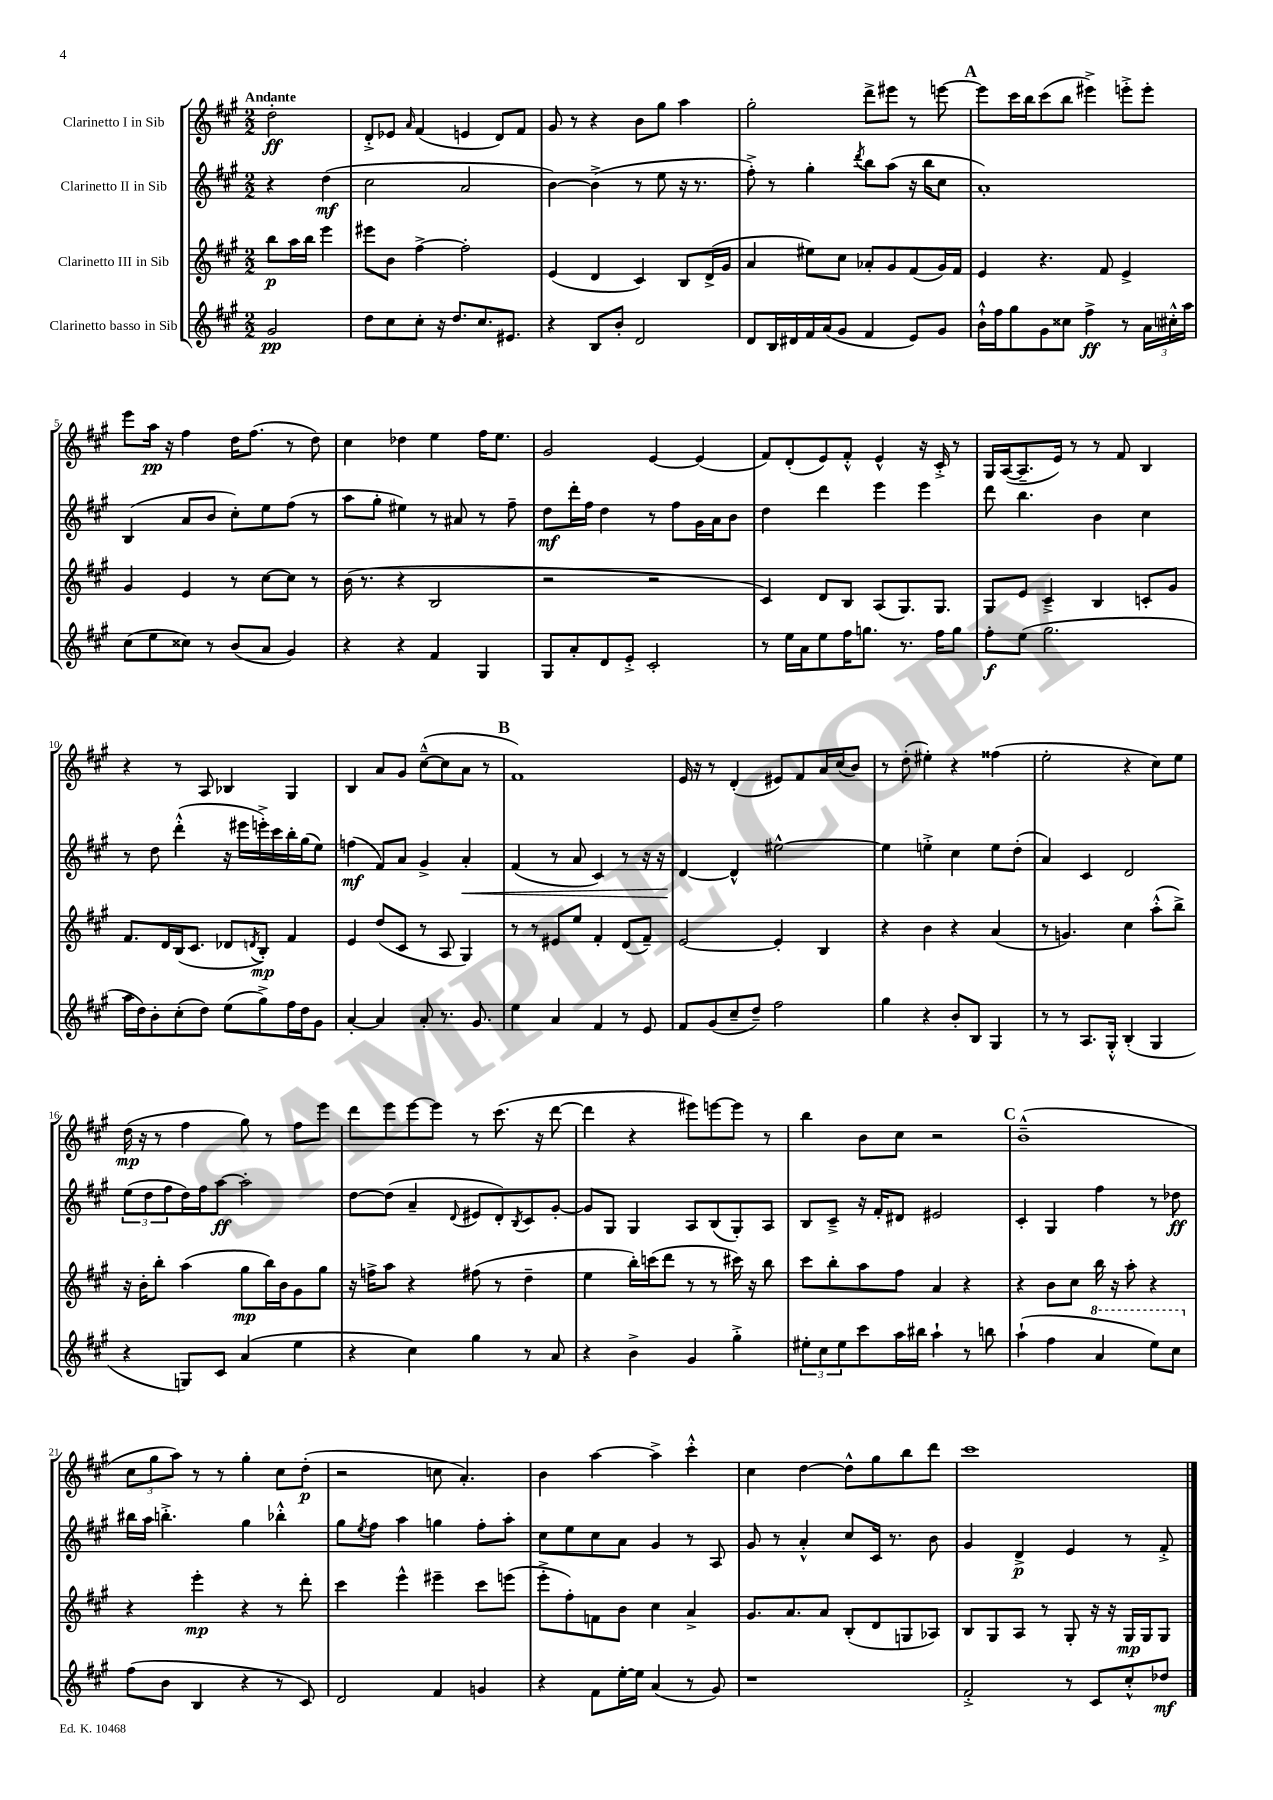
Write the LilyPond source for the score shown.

<<
\new StaffGroup <<
\new Staff = "s0" \with { instrumentName = "Clarinetto I in Sib" } {
    \clef treble \key a \major \numericTimeSignature \time 2/2 \partial 2 \tempo "Andante"
    d''2-.\ff |
    d'8-.-> ees'8 \grace { a'16 } fis'4( e'4 d'8) fis'8 |
    gis'8 r8 r4 b'8 gis''8 a''4 |
    gis''2-. d'''8-> eis'''8 r8 e'''8~ |
    \mark \markup { \bold "A" } e'''8 cis'''16 b''16 cis'''8( b''8 eis'''4->) e'''8-.-> e'''8-. |
    e'''8 a''16\pp r16 fis''4 d''16 fis''8.( r8 d''8) |
    cis''4 des''4 e''4 fis''16 e''8. |
    gis'2 e'4~ e'4( |
    fis'8) d'8-.( e'8) fis'8-.-^ e'4-^ r16 cis'16-.-> r8 |
    gis16 a16~( a8.-- e'16) r8 r8 fis'8 b4 |
    r4 r8 a8 bes4 gis4 |
    b4 a'8 gis'8 cis''8~---^( cis''8 a'8 r8 |
    \mark \markup { \bold "B" } fis'1) |
    e'16 r16 r8 d'4-.( eis'8) fis'8 a'16 cis''16( b'8) |
    r8 d''8-.( eis''4-.) r4 fisis''4( |
    e''2-. r4 cis''8) e''8 |
    d''16\mp( r16 r8 fis''4 gis''8) r8 fis''8 e'''8 |
    d'''8 e'''8 e'''8~ e'''8 r8 cis'''8.( r16 d'''8~ |
    d'''4 r4 eis'''8) e'''8~ e'''8 r8 |
    b''4 b'8 cis''8 r2 |
    \mark \markup { \bold "C" } b'1---^( |
    \tuplet 3/2 { cis''8 gis''8 a''8) } r8 r8 gis''4-. cis''8 d''8-.\p( |
    r2 c''8 a'4.-.) |
    b'4 a''4~ a''4-> cis'''4-.-^ |
    cis''4 d''4~ d''8-^ gis''8 b''8 d'''8 |
    cis'''1 \bar "|." |
}
\new Staff = "s1" \with { instrumentName = "Clarinetto II in Sib" } {
    \clef treble \key a \major \numericTimeSignature \time 2/2 \partial 2
    r4 d''4\mf( |
    cis''2 a'2 |
    b'4~) b'4->( r8 e''8 r16 r8. |
    fis''8-.->) r8 gis''4-. \acciaccatura { d'''8 } b''8 a''8( r16 b''16 cis''8 |
    \mark \markup { \bold "A" } a'1-.) |
    b4( a'8 b'8 cis''8-.) e''8 fis''8( r8 |
    a''8 gis''8-. eis''4) r8 ais'8 r8 fis''8-- |
    d''8\mf d'''16-. fis''16 d''4 r8 fis''8 gis'16 a'16 b'8 |
    d''4 d'''4 e'''4 e'''4 |
    d'''8 b''4. b'4 cis''4 |
    r8 d''8 d'''4-.-^( r16 eis'''16 e'''16-.->) cis'''16 b''16-. gis''16( e''8) |
    f''4\mf( fis'8) a'8 gis'4-> a'4-.\< |
    \mark \markup { \bold "B" } fis'4( r8 a'8 cis'4) r8 r16 r16 |
    d'4~\! d'4-^ eis''2~-^ |
    eis''4 e''4-.-> cis''4 e''8 d''8-.( |
    a'4) cis'4 d'2 |
    \tuplet 3/2 { e''8( d''8 fis''8 } d''16) fis''16 a''8~\ff a''2-. |
    d''8~ d''8( a'4-- \appoggiatura { d'8 } eis'8 d'8-.) \acciaccatura { b8 } cis'8 gis'8~-. |
    gis'8 gis8 gis4 a8 b8( gis8-.) a8 |
    b8 cis'8---> r16 fis'16-. dis'8 eis'2 |
    \mark \markup { \bold "C" } cis'4-. gis4 fis''4 r8 des''8\ff |
    bis''16 a''16 b''4.-.-> gis''4 bes''4-.-^ |
    gis''8 \acciaccatura { e''8 } fis''8 a''4 g''4 fis''8-. a''8-. |
    cis''8 e''8 cis''8 a'8 gis'4 r8 a8 |
    gis'8 r8 a'4-.-^ cis''8 cis'16 r8. b'8 |
    gis'4 d'4->\p e'4 r8 fis'8-.-> \bar "|." |
}
\new Staff = "s2" \with { instrumentName = "Clarinetto III in Sib" } {
    \clef treble \key a \major \numericTimeSignature \time 2/2 \partial 2
    b''8\p a''16 b''16 e'''4 |
    eis'''8 b'8 fis''4~-> fis''2-. |
    e'4( d'4 cis'4) b8 d'16->( gis'16 |
    a'4 eis''8) cis''8 aes'8-. gis'8 fis'8( gis'16) fis'16 |
    \mark \markup { \bold "A" } e'4 r4. fis'8 e'4-> |
    gis'4 e'4 r8 cis''8~ cis''8 r8 |
    b'16( r8. r4 b2 |
    r2 r2 |
    cis'4) d'8 b8 a8( gis8.) gis8. |
    gis8 e'8 cis'4---> b4 c'8-. gis'8 |
    fis'8. d'16 b16( cis'8. des'8 \acciaccatura { d'8 } b8-.\mp) fis'4 |
    e'4 d''8( cis'8 r8 a8 gis4) |
    \mark \markup { \bold "B" } r8 r8 eis'8 e''8 fis'4-. d'8( fis'8--) |
    e'2~ e'4-. b4 |
    r4 b'4 r4 a'4( |
    r8 g'4.) cis''4 a''8-.-^( b''8->) |
    r16 b'16-. b''8-. a''4( gis''8\mp b''16) b'16 gis'8 gis''8 |
    r16 f''16-> a''8 r4 fis''8( r8 d''4-- |
    e''4 b''16-.) c'''16( d'''8 r8 r8 cis'''16) r16 b''8 |
    cis'''8 b''8-. a''8 fis''8 a'4 r4 |
    \mark \markup { \bold "C" } r4 b'8 cis''8 b''16 r16 a''8-. r4 |
    r4 e'''4-.\mp r4 r8 d'''8-. |
    cis'''4 e'''4-^ eis'''4-- cis'''8 e'''8( |
    e'''8-.-> fis''8-.) f'8 b'8 cis''4 a'4-> |
    gis'8. a'8. a'8 b8-.( d'8 g8 aes8) |
    b8 gis8 a8 r8 gis8-. r16 r16 gis16\mp gis16 gis8 \bar "|." |
}
\new Staff = "s3" \with { instrumentName = "Clarinetto basso in Sib" } {
    \clef treble \key a \major \numericTimeSignature \time 2/2 \partial 2
    gis'2\pp |
    d''8 cis''8 cis''8-. r16 d''8. cis''8. eis'8. |
    r4 b8 b'8-. d'2 |
    d'8 b16 dis'16 fis'16 a'16( gis'8 fis'4 e'8) gis'8 |
    \mark \markup { \bold "A" } b'16-!-^ fis''16 gis''8 gis'8 cisis''8 fis''4->\ff r8 \tuplet 3/2 { a'16 cis''16-.-^ a''16 } |
    cis''8( e''8 cisis''8) r8 b'8( a'8 gis'4) |
    r4 r4 fis'4 gis4 |
    gis8 a'8-. d'8 e'8-.-> cis'2-. |
    r8 e''16 a'16 e''8 fis''16 g''8. r8. fis''16 g''8 |
    fis''8-.\f e''8( gis''2. |
    a''16 d''16) b'8-. cis''8-.( d''8) e''8( gis''8->) fis''16 d''16 gis'8 |
    a'4~-. a'4 a'8-. r8. gis'8. |
    \mark \markup { \bold "B" } e''4 a'4 fis'4 r8 e'8 |
    fis'8 gis'8( cis''8-- d''8--) fis''2 |
    gis''4 r4 b'8-. b8 gis4 |
    r8 r8 a8. gis16-.-^ b4-.( gis4 |
    r4 g8) cis'8 a'4( e''4 |
    r4 cis''4) gis''4 r8 a'8 |
    r4 b'4-> gis'4 gis''4-.-> |
    \tuplet 3/2 { eis''8-. cis''8 eis''8 } cis'''8 a''16 bis''16 a''4-! r8 b''8 |
    \mark \markup { \bold "C" } a''4-!( fis''4 \ottava #1 a''4 e'''8) cis'''8 \ottava #0 |
    fis''8( b'8 b4 r4 r8 cis'8) |
    d'2 fis'4 g'4 |
    r4 fis'8 e''16~-. e''16 a'4( r8 gis'8) |
    r1 |
    fis'2-.-> r8 cis'8 cis''8-.-^ des''8\mf \bar "|." |
}
>>
>>
